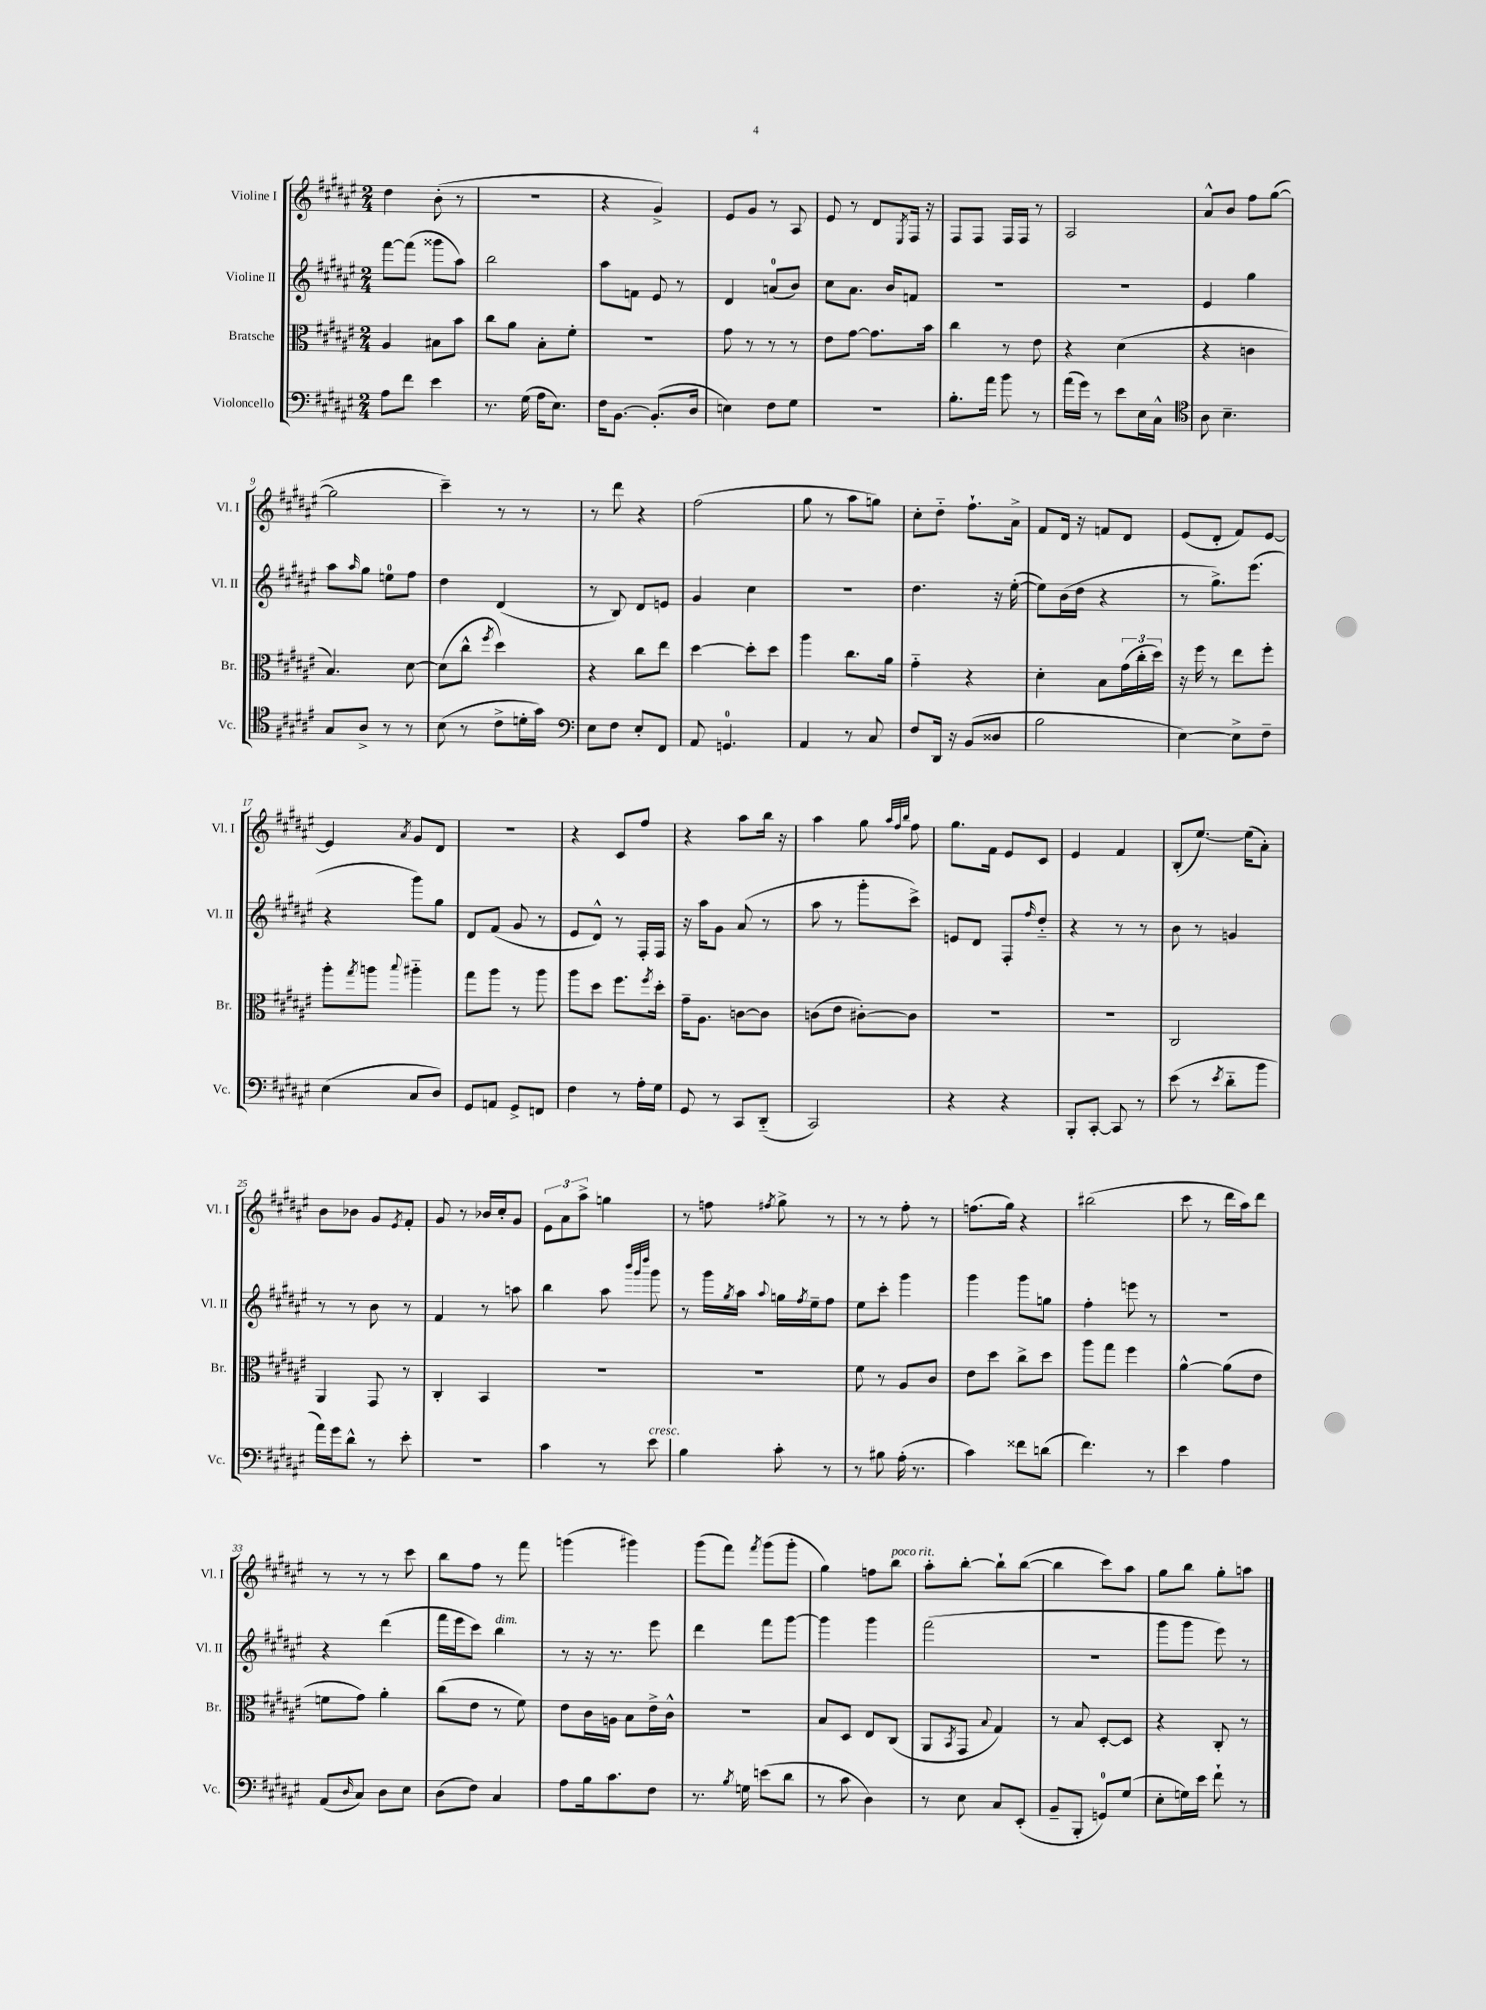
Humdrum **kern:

**kern	**kern	**kern	**kern
*part4	*part3	*part2	*part1
*staff4	*staff3	*staff2	*staff1
*I"Violoncello	*I"Bratsche	*I"Violine II	*I"Violine I
*I'Vc.	*I'Br.	*I'Vl. II	*I'Vl. I
*clefF4	*clefC3	*clefG2	*clefG2
*k[f#c#g#d#a#e#]	*k[f#c#g#d#a#e#]	*k[f#c#g#d#a#e#]	*k[f#c#g#d#a#e#]
*M2/4	*M2/4	*M2/4	*M2/4
=1	=1	=1	=1
8A#\L	4A#/	[8fff#\L	4dd#\
8f#\J	.	(8fff#\J]	.
4e#\	8B#X\L	8ggg##X\L	(8b'\
.	8b\J	8aa#\J)	8r
=2	=2	=2	=2
8.r	8cc#\L	2bb\	2r
.	8a#\J	.	.
(16G#\	.	.	.
16A#\KL	8B'\L	.	.
8.E#\J)	.	.	.
.	8f#'\J	.	.
=3	=3	=3	=3
16F#\KL	2r	8aa#\L	4r
[8.BB\J	.	.	.
.	.	8fn\J	.
(8.BB'/L]	.	8e#/	4g#^/)
.	.	8r	.
16D#/Jk	.	.	.
=4	=4	=4	=4
4En\)	8g#\	4d#/	8e#/L
.	8r	.	8g#/J
8F#\L	8r	(8an/L	8r
8G#\J	8r	8b/J)	8A#/
=5	=5	=5	=5
2r	8e#\L	8cc#\L	8e#/
.	[8g#\J	8.a#\J	8r
.	8.g#\L]	.	8d#/L
.	.	16b/KL	.
.	.	.	8qE#/
.	.	8fn/J	16F#/Jk
.	16b\Jk	.	16r
=6	=6	=6	=6
8.B'\L	4cc#\	2r	8F#/L
.	.	.	8F#/J
16a#\Jk	.	.	.
8b\	8r	.	16F#/LL
.	.	.	16F#/JJ
8r	8e#\	.	8r
=7	=7	=7	=7
(16a#\LL	4r	2r	2A#/
16g#\JJ)	.	.	.
8r	.	.	.
8e#\L	(4d#\	.	.
16E#\L	.	.	.
16C#^^\JJ	.	.	.
=8	=8	=8	=8
*clefC4	*	*	*
8A#\	4r	4e#/	8a#^^/L
4.B~\	.	.	8b/J
.	4cn\	4gg#\	8ff#\L
.	.	.	([8gg#\J
!!LO:LB:g=z
=9	=9	=9	=9
8G#/L	4.B/)	8aa#\L	2gg#\]
.	.	16qqaa#/	.
8A#^/J	.	8gg#\J	.
8r	.	8een\L	.
8r	[8d#\	8ff#\J	.
=10	=10	=10	=10
(8B\	(8d#\L]	4dd#\	4ccc#~\)
8r	8cc#^^\J	.	.
.	8qff#/	.	.
8c#^\L	4dd#\)	(4d#/	8r
16dn'\L	.	.	8r
16g#\JJ)	.	.	.
=11	=11	=11	=11
*clefF4	*	*	*
8E#\L	4r	8r	8r
8F#\J	.	8B/)	8ddd#\
8E#'/L	8cc#\L	8d#/L	4r
8FF#/J	8ee#\J	8en/J	.
=12	=12	=12	=12
8AA#/	[4dd#\	4g#/	(2ff#\
4.GGn/	.	.	.
.	8dd#'\L]	4cc#\	.
.	8dd#\J	.	.
=13	=13	=13	=13
4AA#/	4aa#\	2r	8gg#\
.	.	.	8r
8r	8.cc#\L	.	8aa#\L
8C#/	.	.	8ggn\J)
.	16a#\Jk	.	.
=14	=14	=14	=14
8F#/L	4g#\	4.dd#\	8cc#'\L
16DD#/Jk	.	.	8dd#\J
16r	.	.	.
(8BB/L	4r	.	8.ff#`\L
8D##X/J	.	16r	.
.	.	([16ee#'\	16a#^\Jk
=15	=15	=15	=15
2B\	4d#'\	8ee#\L])	8f#/L
.	.	(16b\L	16d#/Jk
.	.	16dd#\JJ	16r
.	8B\L	4r	8fn/L
.	(24g#\L	.	8d#/J
.	24cc#'\	.	.
.	24dd#\JJ)	.	.
=16	=16	=16	=16
[4E#\)	16r	8r	(8e#/L
.	16ff#\	.	.
.	8r	8.gg#^\L)	8d#'/J
8E#^\L]	8ee#\L	.	8f#/L)
.	.	(8.eee#\J	.
8F#~\J	8ff#'\J	.	[8e#/J
!!LO:LB:g=z
=17	=17	=17	=17
(4E#\	8aa#'\L	4r	4e#/]
.	8qgg#/	.	.
.	8aan\J	.	.
.	8qqbb/	.	8qa#/
8C#/L	4aa#X\	8ggg#\L)	8g#/L
8D#/J)	.	8gg#\J	8d#/J
=18	=18	=18	=18
8GG#/L	8gg#\L	8d#/L	2r
8AAn/J	8aa#\J	(8f#/J	.
8GG#^/L	8r	8g#/	.
8FFn/J	8aa#\	8r	.
=19	=19	=19	=19
4F#\	8aa#\L	8e#/L	4r
.	8dd#\J	8d#^^/J)	.
8r	8.ff#\L	8r	8c#/L
16A#'\LL	.	16F#'/LL	8ff#/J
.	8qff#/	.	.
16G#\JJ	16dd#'\Jk	16F#/JJ	.
=20	=20	=20	=20
8GG#/	16g#~\KL	16r	4r
.	8.A#\J	16aa#\KL	.
8r	.	8g#\J	.
8CC#/L	[8cn\L	(8a#/	8aa#\L
(8DD#/J	8c\J]	8r	16bb\Jk
.	.	.	16r
=21	=21	=21	=21
2CC#/)	(8cn\L	8aa#\	4aa#\
.	8e#\J	8r	.
.	[8c#X'\L)	8ggg#'\L	8gg#\
.	.	.	32qqaa#/LLL
.	.	.	32qqff#/
.	.	.	32qqbb/JJJ
.	8c#\J]	8ccc#^\J)	8ff#\
=22	=22	=22	=22
4r	2r	8en/L	8.gg#\L
.	.	8d#/J	.
.	.	.	16f#\Jk
4r	.	8F#'/L	8e#/L
.	.	16qqff#/	.
.	.	8dd#/J	8c#/J
=23	=23	=23	=23
8BBB'/L	2r	4r	4e#/
[8CC#'/J	.	.	.
8CC#/]	.	8r	4f#/
8r	.	8r	.
=24	=24	=24	=24
(8e#\	2C#/	8b\	(8B'/L
8r	.	8r	[8.ee#/J)
8qe#/	.	.	.
8d#\L	.	4gn/	.
.	.	.	(16ee#\KL]
8b\J	.	.	8a#'\J)
!!LO:LB:g=z
=25	=25	=25	=25
16a#\LL)	4AA#/	8r	8b\L
16g#\J	.	.	.
8d#^^\J	.	8r	8b-X\J
8r	8GG#/	8b\	8g#/L
.	.	.	8qe#/
8e#'\	8r	8r	8f#'/J
=26	=26	=26	=26
2r	4C#'/	4f#/	8g#/
.	.	.	8r
.	4BB/	8r	16b-X/LL
.	.	.	16cc#'/J
.	.	8aan\	8g#/J
=27	=27	=27	=27
4c#\	2r	4bb\	12e#\L
.	.	.	12a#\
.	.	.	12aa#^\J
8r	.	8aa#\	4ggn\
.	.	32qqbbb/LLL	.
.	.	32qqggg#/	.
.	.	32qqdddd#/JJJ	.
!LO:TX:a:i:t=cresc.	!	!	!
8e#\	.	8ggg#\	.
=28	=28	=28	=28
4B\	2r	8r	8r
.	.	16ggg#\LL	8ffn\
.	.	8qgg#/	.
.	.	16aa#\JJ	.
.	.	8qqaa#/	8qff#X/
8c#'\	.	16ggn\LL	8gg#^\
.	.	8qff#/	.
.	.	16ee#~\J	.
8r	.	8ff#\J	8r
=29	=29	=29	=29
8r	8f#\	8ee#\L	8r
8B#X\	8r	8ccc#'\J	8r
(16A#'\	8A#/L	4ggg#\	8ff#'\
8.r	.	.	.
.	8c#/J	.	8r
=30	=30	=30	=30
4c#\)	8e#\L	4ggg#\	(8.ffn\L
.	8dd#\J	.	.
.	.	.	16gg#\Jk)
8f##X\L	8cc#^\L	8ggg#\L	4r
(8dn\J	8dd#\J	8ggn\J	.
=31	=31	=31	=31
4.f#\)	8aa#\L	4ff#'\	(2bb#X\
.	8gg#\J	.	.
.	4ff#\	8eeen\	.
8r	.	8r	.
=32	=32	=32	=32
4e#\	[4a#^^\	2r	8ccc#\
.	.	.	8r
4A#\	(8a#\L]	.	16ddd#\LL
.	.	.	16aa#\J)
.	8e#\J	.	8ddd#\J
!!LO:LB:g=z
=33	=33	=33	=33
(8AA#/L	8fn\L	4r	8r
16qqD#/	.	.	.
8C#/J)	8g#\J)	.	8r
8D#\L	4a#'\	(4ddd#\	8r
8E#\J	.	.	8ccc#\
=34	=34	=34	=34
(8D#\L	(8cc#\L	16fff#\LL	8bb\L
.	.	16eee#\J	.
8F#\J)	8e#\J	8ccc#\J)	8ff#\J
!	!	!LO:TX:a:i:t=dim.	!
4C#/	8r	4bb\	8r
.	8f#\)	.	8fff#\
=35	=35	=35	=35
8A#\L	8e#\L	8r	(4gggn\
16B\k	16c#\L	16r	.
8.c#\	16An\JJ	8.r	.
.	8B\L	.	4ggg#X\)
8F#\J	16e#^\L	8eee#\	.
.	16c#^^\JJ	.	.
=36	=36	=36	=36
8.r	2r	4ddd#\	(8ggg#\L
.	.	.	8fff#\J)
8qB/	.	.	.
16Gn\	.	.	.
.	.	.	8qfff#/
(8en\L	.	8fff#\L	(8ggg#\L
8d#\J	.	[8ggg#\J	8ggg#'\J
=37	=37	=37	=37
8r	8B/L	4ggg#\]	4gg#\)
8c#\	8D#/J	.	.
4D#\)	8E#/L	4ggg#\	8ffn\L
!	!	!	!LO:TX:a:i:t=poco rit.
.	(8C#/J	.	8bb\J
=38	=38	=38	=38
8r	8AA#/L	(2fff#\	8aa#'\L
.	8qBB/	.	.
8E#\	8GG#/J	.	[8bb'\J
.	8qqB/	.	.
8C#/L	4G#/)	.	8bb`\L]
(8EE#'/J	.	.	([8bb\J
=39	=39	=39	=39
8BB~/L	8r	2r	4bb\]
8BBB'/J	8B/	.	.
8GGn/L)	[8D#'/L	.	8ccc#\L)
(8G#/J	8D#/J]	.	8aa#\J
=40	=40	=40	=40
8E#'\L	4r	8ggg#\L	8gg#\L
16Gn\L)	.	8ggg#\J	8bb\J
16e#\JJ	.	.	.
8f#`\	8C#'/	8eee#\)	8gg#'\L
8r	8r	8r	8aan\J
==	==	==	==
*-	*-	*-	*-
